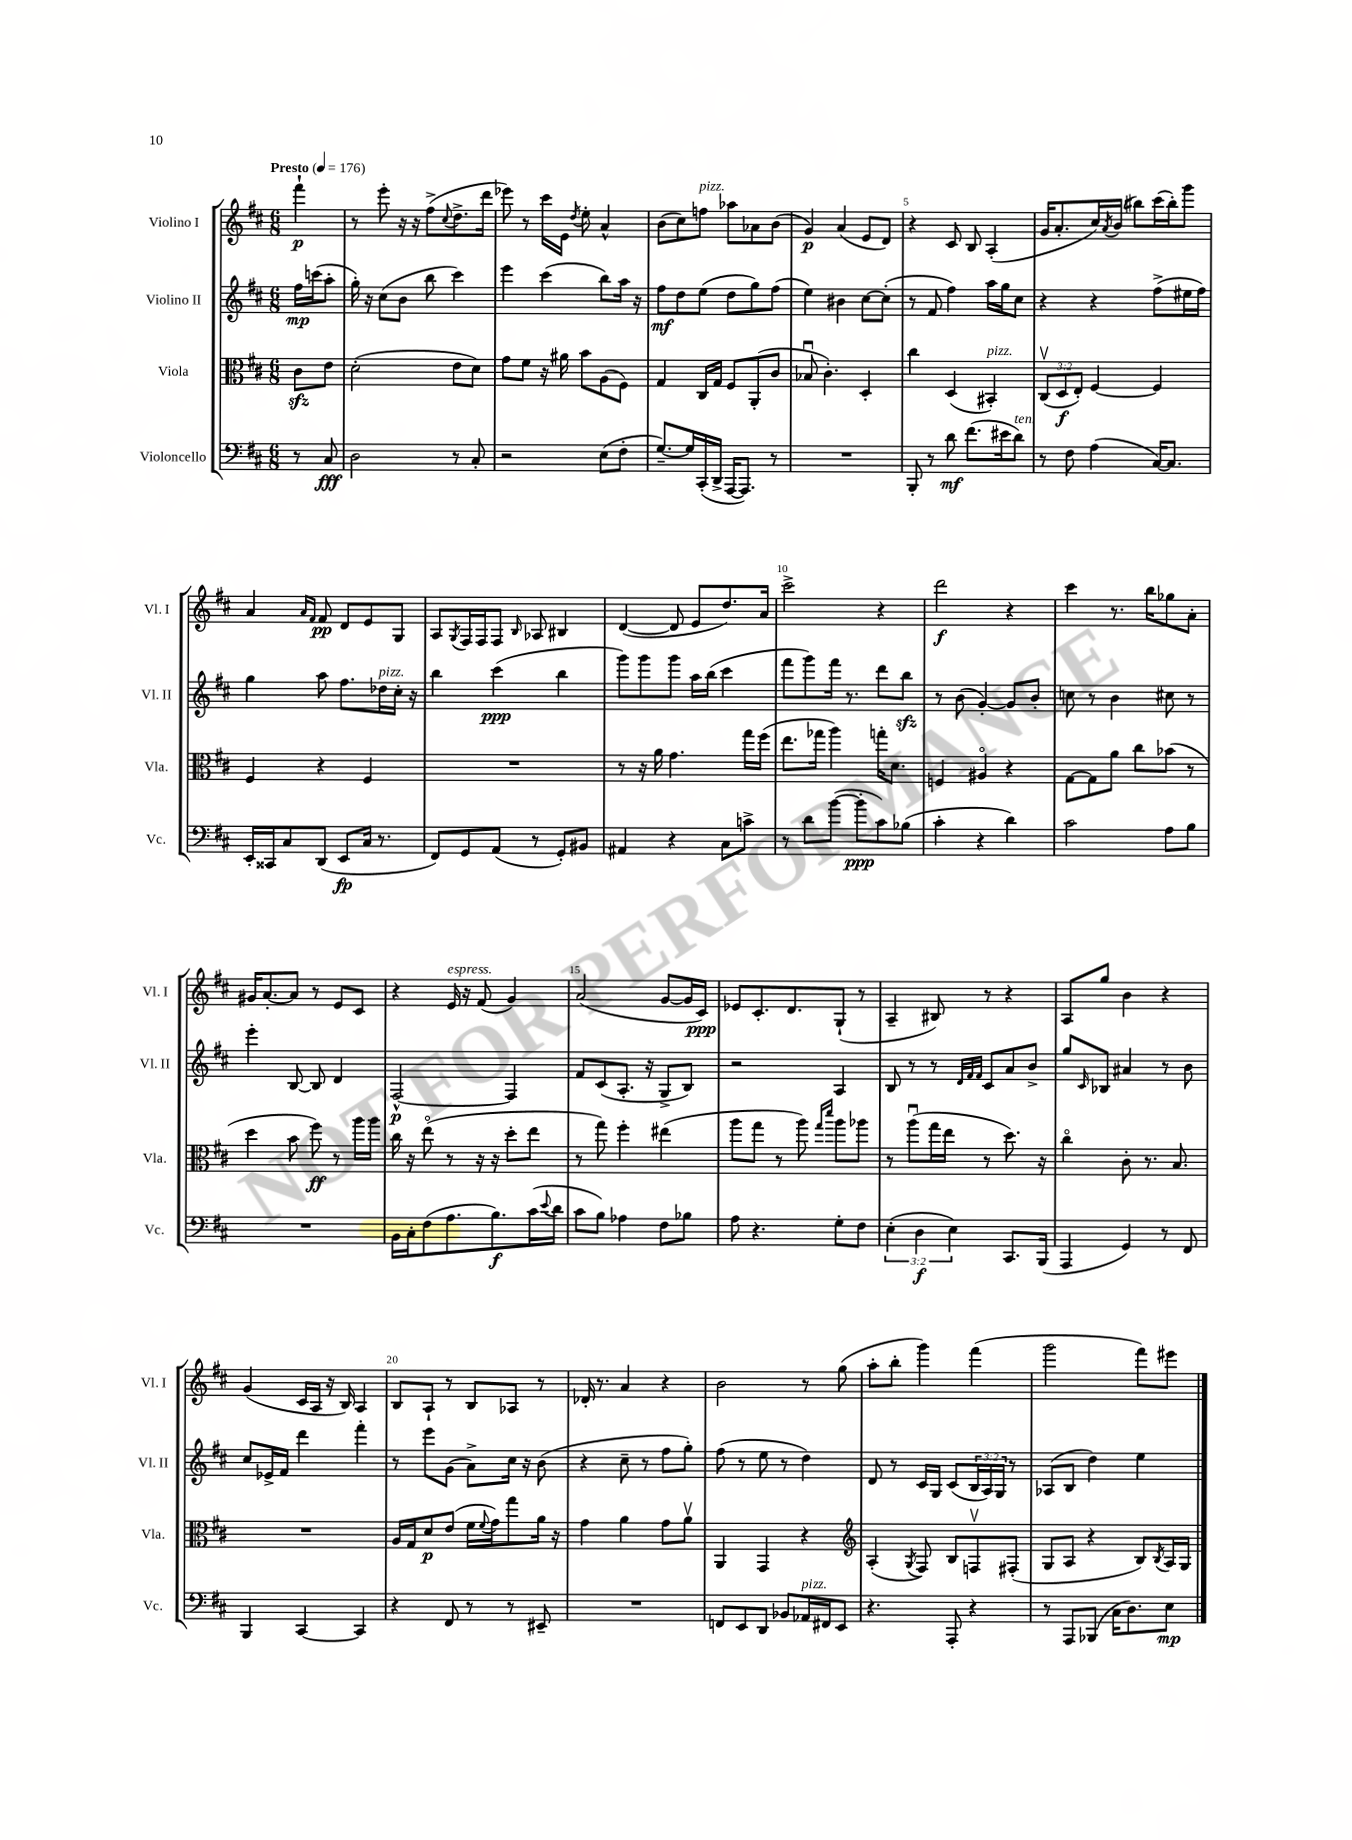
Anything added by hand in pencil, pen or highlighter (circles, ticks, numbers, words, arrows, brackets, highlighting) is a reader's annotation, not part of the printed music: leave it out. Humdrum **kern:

**kern	**kern	**kern	**kern
*staff4	*staff3	*staff2	*staff1
*clefF4	*clefC3	*clefG2	*clefG2
*k[f#c#]	*k[f#c#]	*k[f#c#]	*k[f#c#]
*M6/8	*M6/8	*M6/8	*M6/8
*MM176	*MM176	*MM176	*MM176
8r	8c#	16ff#	4fff#`
.	.	(16ccc	.
8C#	8e	8aa'	.
=	=	=	=
2D	(2d'	16gg')	8r
.	.	16r	.
.	.	(8cc#	8eee'
.	.	8b	16r
.	.	.	16r
.	.	8bb	(8ff#^
.	.	.	8qqcc#
8r	8e	4ccc#)	8.dd^
8C#'	8d)	.	.
.	.	.	16ddd
=	=	=	=
2r	8g	4eee	8eee-)
.	8f#	.	8r
.	16r	(4ccc#	16ccc#
.	16a#	.	16e
.	.	.	8qdd
.	8b	.	8ee'
(8E	(8A	8bb)	4a^^
8F#'	8F#)	16aa	.
.	.	16r	.
=	=	=	=
[8.G~)	4G	8ff#	(8b
.	.	8dd	8cc#)
16G]	.	.	.
(16CC#'	16C#	(8ee	8ff
16DD^	16G	.	.
[16AAA	8F#	8dd	8aa-
8.AAA])	.	.	.
.	(8AA'	8gg)	8a-
8r	8c#	(8ff#	(8b
=	=	=	=
2.r	8B-u	4ee)	4g)
.	4.c#')	.	.
.	.	4b#	(4a
.	4D'	[8cc#	8e
.	.	(8cc#']	8d)
=	=	=	=
8BBB'	4cc#	8r	4r
8r	.	8f#	.
8d	(4D	4ff#)	8c#
(8.f#	.	.	8B
.	4BB#')	16aa	(4A'
16e#	.	16gg	.
8d)	.	8cc#	.
=	=	=	=
8r	(12C#v	4r	16g
.	.	.	8.a'
.	12D	.	.
8F#	.	.	.
.	12E')	.	.
(4A	[4F#	4r	16cc#)
.	.	.	8qa
.	.	.	(16b
.	.	.	8bb#)
[16C#)	4F#]	(8ff#^	(16ccc#
8.C#]	.	.	16bb#')
.	.	16ee#	8ggg
.	.	16ff#)	.
=	=	=	=
16EE'	4F#	4gg	4a
16CC##	.	.	.
8C#	.	.	.
.	.	.	16qqa
.	.	.	16qqf#
(8DD	4r	8aa	8f#
8EE	.	8.ff#	8d
16C#	4F#	.	8e
8.r	.	16dd-	.
.	.	16cc#'	8G
.	.	16r	.
=	=	=	=
8FF#)	2.r	4bb	8A
.	.	.	8qG
8GG	.	.	16F#
.	.	.	16F#
(8AA	.	(4ccc#	8F#
.	.	.	16qqB
8r	.	.	8A-
8GG')	.	4bb	4B#
8BB#	.	.	.
=	=	=	=
4AA#	8r	8ggg)	([4d
.	16r	8ggg	.
.	16a	.	.
4r	4.g	8ggg	8d]
.	.	16aa	8e
.	.	(16bb	.
8C#	.	4ccc#	8.dd)
8c^	16gg	.	.
.	(16ff#	.	16a
=	=	=	=
8r	8.ee	8fff#	2ccc#^
8d	.	8ggg)	.
.	16gg-	.	.
([8b	4aa)	16fff#	.
.	.	8.r	.
8b']	.	.	.
8c#)	16gg'	8ddd	4r
.	8.d	.	.
(8B-	.	8bb	.
=	=	=	=
4c#'	4F	8r	2ddd
.	.	(8b	.
4r	4A#o	[4g')	.
4d)	4r	8g]	4r
.	.	8b'	.
=	=	=	=
2c#	[8G	8cc	4ccc#
.	8G]	8r	.
.	8a	4b	8.r
.	8cc#	.	.
.	.	.	16bb
8A	(8b-	8cc#	8gg-
8B	8r	8r	8a'
=	=	=	=
2.r	4dd	4eee'	16g#
.	.	.	[8.a'
.	8b	[8B	8a]
.	8ff#)	8B]	8r
.	8r	4d	8e
.	16aa	.	8c#
.	16aa	.	.
=	=	=	=
16BB	16cc#	[2F#^^	4r
16C#'	16r	.	.
(8F#	(8eeo	.	.
8.A	8r	.	16e
.	.	.	16r
.	16r	.	(8f#
8.B)	16r	.	.
.	8dd'	4F#]	4g)
(16c#	8ee	.	.
8qqe	.	.	.
16d	.	.	.
=	=	=	=
8c#	8r	8f#	(2a
8B)	8gg)	(8c#	.
4A-	4ff#'	8.A'	.
.	.	16r	.
8F#	(4ee#	8G^	[8g
8B-	.	8B)	16g]
.	.	.	16c#)
=	=	=	=
8A	8aa	2r	8e-
4.r	8gg	.	8.c#'
.	8r	.	.
.	.	.	8.d
.	8aa)	.	.
.	16qqgg	.	.
.	16qqddd	.	.
8G'	8aa	4A	(8G`
8F#	8aa-	.	8r
=	=	=	=
(6E'	8r	8B	4A~
.	(8aau	8r	.
6D	.	.	.
.	16gg	8r	8B#)
.	16ee	.	.
6E)	.	.	.
.	.	32qqd	.
.	.	32qqf#	.
.	.	32qqf#	.
.	8r	8c#	8r
8.CC#	8.dd)	8a	4r
.	.	8b^	.
(16BBB	16r	.	.
=	=	=	=
4AAA	4cc#o	8gg	8A
.	.	16qqc#	.
.	.	8B-	8gg
4GG)	8c#'	4a#	4b
.	8.r	.	.
8r	.	8r	4r
.	8.B	.	.
8FF#	.	8b	.
=	=	=	=
4BBB	2.r	8cc#	(4g
.	.	16e-^	.
.	.	16f#	.
[4CC#	.	4ddd	16c#
.	.	.	16A
.	.	.	16r
.	.	.	16B)
4CC#]	.	4fff#'	4A
=	=	=	=
4r	16A	8r	8B
.	16G	.	.
.	8d	8eee	8A`
8FF#	(8e	(8g	8r
8r	16f#	8a^)	8B
.	8qqf#	.	.
.	16g)	.	.
8r	8gg	16cc#	8A-
.	.	16r	.
8EE#~	16a	(8b	8r
.	16r	.	.
=	=	=	=
2.r	4g	4r	16d-'
.	.	.	8.r
.	4a	8cc#~	4a
.	.	8r	.
.	8g	8ff#	4r
.	8av	8gg')	.
=	=	=	=
8FF	4AA	(8ff#	2b
8EE	.	8r	.
8DD	4GG	8ee	.
8BB-	.	8r	.
16AA-	4r	4dd)	8r
16FF#	.	.	.
8EE	.	.	(8gg
=	=	=	=
*	*clefG2	*	*
4.r	(4A'	8d	8aa'
.	.	8r	8bb'
.	8qG	.	.
.	8F#)	16c#	4ggg)
.	.	16G	.
8AAA'	8B	(8c#	.
4r	8Fv	24B	(4fff#
.	.	24A)	.
.	.	24G	.
.	(8F#'	8r	.
=	=	=	=
8r	8G	(8A-	2ggg
8AAA	8A	8B	.
(8BBB-	4r	4dd)	.
16C#	.	.	.
8.D)	.	.	.
.	8B)	4ee	8fff#)
.	8qB	.	.
8E	16A	.	8eee#
.	16G	.	.
==	==	==	==
*-	*-	*-	*-
